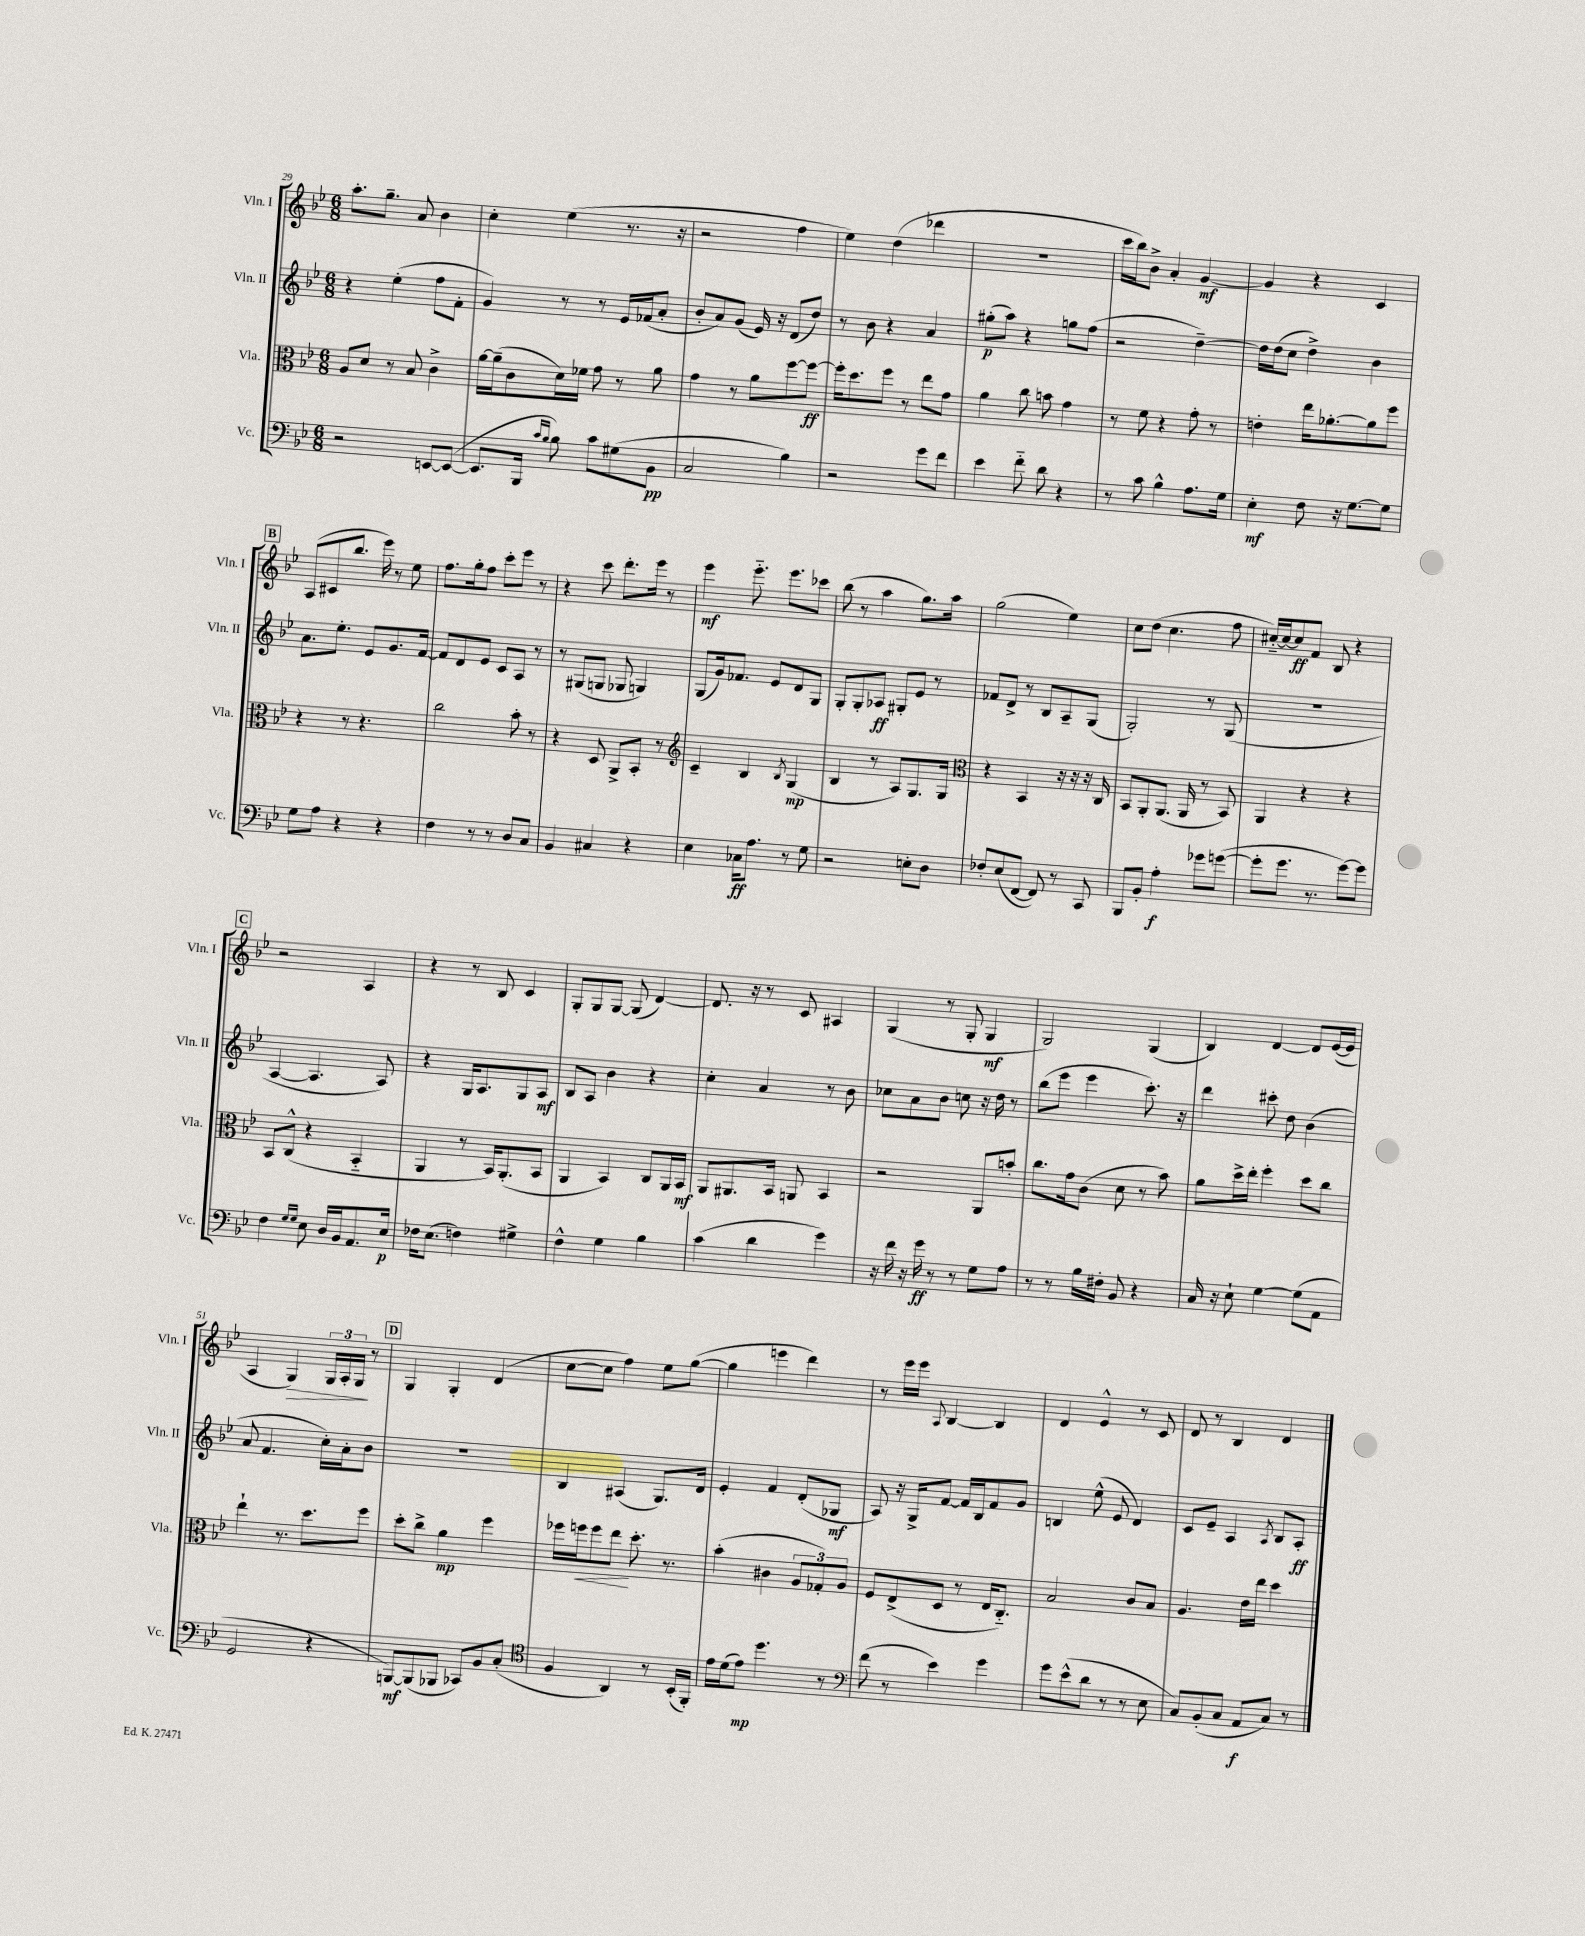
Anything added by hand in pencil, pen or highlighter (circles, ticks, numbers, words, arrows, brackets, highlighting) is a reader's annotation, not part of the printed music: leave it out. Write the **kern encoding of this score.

**kern	**kern	**kern	**kern
*staff4	*staff3	*staff2	*staff1
*clefF4	*clefC3	*clefG2	*clefG2
*k[b-e-]	*k[b-e-]	*k[b-e-]	*k[b-e-]
*M6/8	*M6/8	*M6/8	*M6/8
2r	8A/L	4r	8.aa'\L
.	8d/J	.	.
.	.	.	8.gg~\J
.	8r	(4ee-'\	.
.	8B-/	.	8a/
[8EE/L	4c^\	8ff\L	4b-\
(8EE/_J	.	8f'\J	.
=	=	=	=
8.EE/]L	[16a\LL	4g/)	4cc'\
.	(16a~\]J	.	.
.	8c\	.	.
16BBB-/Jk	.	.	.
16qqc/LL	.	.	.
16qqB-/JJ	.	.	.
8B-\)	16d\L)	8r	(4ee-\
.	16f-\JJ	.	.
8c\L	8g\	8r	.
(8G#\	8r	16e-/LL	8.r
.	.	(16f-/J	.
8BB-\J	8a\	8a'/J	.
.	.	.	16r
=	=	=	=
2C/	4g\	8b-'/L	2r
.	.	8a/)	.
.	8r	(8g/J	.
.	8a\L	16e-/)	.
.	.	16r	.
4B-\)	[8ff\	(8d/L	4ff\
.	8ff\_J	8dd/J)	.
=	=	=	=
2r	16ff'\]LK	8r	4ee-\)
.	8.dd\	.	.
.	.	8b-\	.
.	8ff\J	4r	(4dd\
.	8r	.	.
8g\L	8ee-\L	4a/	4ddd-\
8f\J	8g\J	.	.
=	=	=	=
4e-\	4a\	(8gg#'\L	2.r
.	.	8aa\J)	.
8f'~\	8cc\	4r	.
8d\	8b\	.	.
4r	4g\	8gg\L	.
.	.	(8ff\J	.
=	=	=	=
8r	8r	2r	16ccc\LL
.	.	.	16bb-\J)
8c\	8f\	.	8b-^\J
4B-^^\	4r	.	4a'/
8.A\L	8g'\	[4dd~\)	[4g/
.	8r	.	.
16G\Jk	.	.	.
=	=	=	=
4E-'\	4e'\	16dd\]LL	4g/]
.	.	(16dd\J	.
.	.	8cc\J	.
8F\	16ee-\LK	4dd^\)	4r
.	[8.a-'\	.	.
16r	.	.	.
[8.G\L	.	.	.
.	8a-\]	4b-\	4c/
8G\]J	8ff\J	.	.
=	=	=	=
8G\L	4r	8.a\L	(8A/L
8A\J	.	.	8c#/
.	.	8.ee-'\J	.
4r	8r	.	8.bb-/J
.	4.r	8e-/L	.
.	.	.	16eee-\)
4r	.	8.g/	8r
.	.	.	8ee-\
.	.	[16f/Jk	.
=	=	=	=
4F\	2cc\	8f/]L	8.ff\L
.	.	8d/	.
.	.	.	16gg'\k
8r	.	8e-/J	8ff\J
8r	.	8c/L	8ccc'\L
8D/L	8b-'\	8A/J	8eee-\J
8C/J	8r	8r	8r
=	=	=	=
4BB-/	4r	8r	4r
.	.	(8G#/L	.
4C#/	8D/	8G/J	8ccc\
.	8AA^/L	8G-/	8.ddd'\L
4r	8BB-'/J	4G/)	.
.	.	.	16eee-\Jk
.	8r	.	8r
=	=	=	=
*	*clefG2	*	*
4E-\	4c~/	(8G/L	4eee-\
.	.	16g/k)	.
.	.	8.f-/J	.
16C-\LK	4B-/	.	8.eee-'~\
8.A\J	.	.	.
.	.	8e-/L	.
.	.	.	8.eee-\L
.	8qB-/	.	.
8r	(4G/	8d/	.
8G\	.	8G/J	8ccc-\J
=	=	=	=
2r	4B-/	8G'/L	(8bb-\
.	.	8G'/	8r
.	8r	8A-/J	4aa\
.	8A/L)	8G#'/L	.
8E'\L	8.G/	8e-/J	8.gg\L)
8D\J	.	8r	.
.	16G/Jk	.	16aa\Jk
=	=	=	=
*	*clefC3	*	*
8F-'/L	4r	8f-/L	(2gg\
(8E-/	.	8d^/J	.
[8FF/J	4BB-/	8r	.
8FF/])	.	8B-/L	.
8r	16r	8A~/	4ee-\)
.	16r	.	.
8CC/	16r	(8G/J	.
.	16C/	.	.
=	=	=	=
8BBB-/L	8BB-/L	2G'/)	8cc\L
8BB-'/J	8AA'/	.	(8dd\J
4A'\	(8.AA/J	.	4.cc\
.	16AA/	.	.
8g-\L	8r	8r	.
([8g\J	8BB-/)	(8G/	8ff\
=	=	=	=
8g'\]L	4AA/	2.r	[16cc#'~/LL)
.	.	.	16cc#/_J
8.g\J	.	.	8cc#/]
.	4r	.	8f/J
8.r	.	.	.
.	.	.	8B-/
[8g\L)	4r	.	4r
8g\]J	.	.	.
=	=	=	=
4F\	8BB-/L	[4A/	2r
.	(8C^^/J	.	.
16qqG/LL	.	.	.
16qqG/JJ	.	.	.
8E-\	4r	4.A/]	.
16D/LL	.	.	.
16BB-/J	.	.	.
8.AA/	4BB-'~/	.	4A/
.	.	8A/)	.
16E-/Jk	.	.	.
=	=	=	=
16F-\LK	4AA/	4r	4r
(8.E-\J	.	.	.
4F\)	8r	16G/LK	8r
.	.	8.A/	.
.	16BB-/LK)	.	8B-/
.	(8.AA'/	.	.
4G#^\	.	8G/	4c/
.	8BB-/J	8A/J	.
=	=	=	=
4F^^\	4AA/	8B-/L	8G'/L
.	.	8A/J	8G/
4G\	4BB-/)	4b-\	[8G/J
.	.	.	(8G/]
4B-\	8C/L	4r	[4d/)
.	16AA/L	.	.
.	16BB-/JJ	.	.
=	=	=	=
(4c\	8AA/L	4cc'\	8.d/]
.	8.AA#/	.	.
.	.	.	16r
4d\	.	4a/	8r
.	16BB-/Jk	.	.
.	8AA/	.	8c/
4g\)	4BB-/	8r	4A#/
.	.	8b-\	.
=	=	=	=
16r	2r	8cc-\L	(4G/
16f\	.	.	.
16r	.	8a\	.
16g\	.	.	.
8r	.	8b-\J	8r
8r	.	8cc\	8G'/
8G\L	8AA/L	16r	4G/
.	.	16dd\	.
8A\J	8b'/J	8r	.
=	=	=	=
8r	8.cc\L	(8bb-\L	2G/)
8r	.	8eee-\J	.
.	16g\k	.	.
16B-\LL	(8c\J	4eee-\	.
16F#'\JJ	.	.	.
8BB-/	8d\	.	.
4r	8r	8.ccc'\)	(4G/
.	8b-\)	.	.
.	.	16r	.
=	=	=	=
16C/	8a\L	4ddd\	4B-/)
16r	.	.	.
8E-`\	16dd^\L	.	.
.	16ee-'\JJ	.	.
[4G\	4ff'\	8ccc#'\	[4d/
.	.	8dd\	.
(8G\]L	8dd\L	(4b-\	8d/]L
8AA\J	8cc\J	.	([16e-/L
.	.	.	16e-/]JJ
=	=	=	=
2GG/	4ee-`\	8a/	4A/
.	.	4.f/	.
.	8.r	.	4G/)
.	8.dd\L	.	.
4r	.	16cc'\LL)	24G/LL
.	.	.	24A'/
.	.	16a'\J	.
.	.	.	24G/JJ
.	8ff\J	8b-\J	8r
=	=	=	=
[8BBB/L)	8dd'\L	2.r	4G/
(8BBB/]	8cc^\J	.	.
8BBB-/J	4a\	.	4G'/
8CC-/L)	.	.	.
8BB-/	4ff\	.	(4d/
(8C'/J	.	.	.
=	=	=	=
*clefC4	*	*	*
4F/	16ff-\LL	4B-/	[8cc\L
.	16ff\J	.	.
.	8ff\	.	8cc\]J
4AA/)	8ee-\J	(4A#/	4ff\)
.	8.dd'\	.	.
8r	.	8.G/L)	8ee-\L
.	8.r	.	.
(16BB-'/LL	.	.	([8gg\J
16FF'/JJ)	.	16d/Jk	.
=	=	=	=
16e-\LL	(4b-'\	4e-'/	4gg\]
(16d\J	.	.	.
8e-\J)	.	.	.
4.dd\	4c#\	4f/	4eee\
.	12A/L	(8d'/L	4ddd\)
.	12G-'/)	.	.
8r	.	8G-/J	.
.	12A/J	.	.
=	=	=	=
*clefF4	*	*	*
(8f\	8F/L	8A/)	8r
8r	(8E-^/	16r	16eee-\LL
.	.	16G^/LK	16eee-\JJ
.	.	.	8qqA/
4e-\)	8D/J	[8f/J	[4B-/
.	8r	16f/]LL	.
.	.	16B-/J	.
4g\	16E-/LK	8f/	4B-/]
.	8.C'~/J)	.	.
.	.	8g/J	.
=	=	=	=
8g\L	2B-/	4B/	4d/
(8e-^^\	.	.	.
8d\J	.	(8ee-^^\	4e-^^/
8r	.	8e-/	.
8r	8c/L	4d/)	8r
8E-\	8B-/J	.	8c/
=	=	=	=
8C/L)	4.A/	8c/L	8d/
(8BB-'/	.	8e-~/J	8r
8C/J	.	4A/	4B-/
8AA/L	16e-\LL	.	.
.	16ee-\JJ	.	.
.	.	8qA/	.
8C/J)	4dd\	8B-/L	4d/
8r	.	8A'/J	.
==	==	==	==
*-	*-	*-	*-
